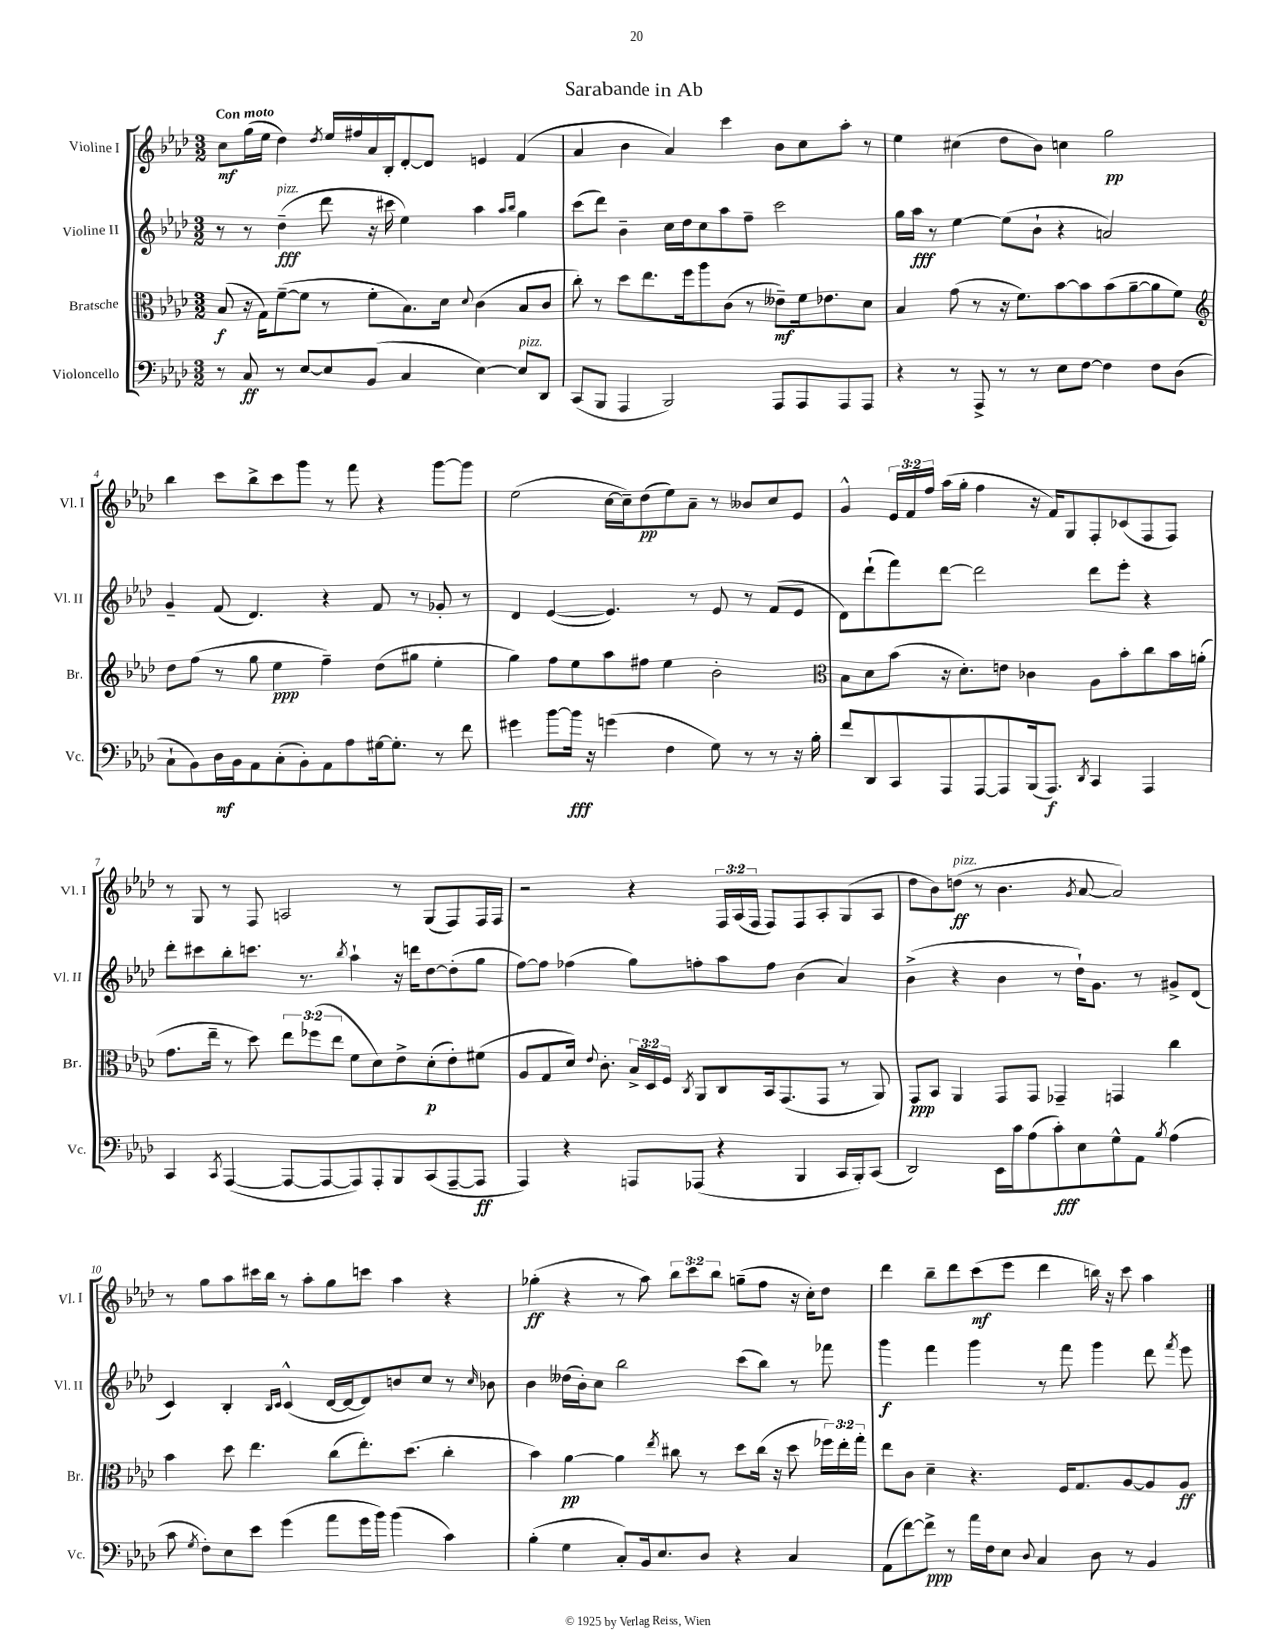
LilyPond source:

\header { title = "Sarabande in Ab" }
<<
\new StaffGroup <<
\new Staff = "s0" \with { instrumentName = "Violine I" shortInstrumentName = "Vl. I" } {
    \clef treble \key aes \major \numericTimeSignature \time 3/2 \override Staff.TupletNumber.text = #tuplet-number::calc-fraction-text \tempo "Con moto"
    \autoBeamOff c''8[\mf g''16( ees''16] des''4) \acciaccatura { des''8 } ees''16[ fis''16 aes'16 bes16-. des'8~-. des'8] e'4 f'4( |
    aes'4 bes'4 aes'4) c'''4 bes'8[ c''8 aes''8]-. r8 |
    ees''4 cis''4( des''8[ bes'8]) c''4 g''2\pp |
    bes''4 c'''8[ bes''8-> c'''8 g'''8] r8 f'''8 r4 g'''8[~ g'''8] |
    ees''2( c''16[~ c''16--) des''8\pp( ees''8) aes'8]-- r8 beses'8[ c''8 ees'8] |
    g'4-^ \tuplet 3/2 { ees'16[ f'16 f''16] } aes''16[( g''16]-. f''4 r16 f'16[) g8 f8-. ces'8( f8 f8]) |
    r8 g8 r8 f8 a2 r8 g8[( f8) f16 f16] |
    r2 r4 \tuplet 3/2 { f16[ aes16( f16] } f8[) f8 aes8-. g8( aes8] |
    des''8[ bes'8) d''8]\ff^\markup { \italic "pizz." }( r8 bes'4. \acciaccatura { g'8 } aes'8~ aes'2) |
    r8 g''8[ aes''8 cis'''16 bes''16] r8 aes''8[-. g''8 c'''8] aes''4 r4 |
    ges''4-.\ff( r4 r8 aes''8) \tuplet 3/2 { bes''8[ c'''8 bes''8] } g''8[--( f''8] r16 c''16[-.) des''8] |
    des'''4 bes''8[-- des'''8 c'''8\mf( ees'''8] des'''4 b''16) r16 c'''8 aes''4 \bar "|." |
}
\new Staff = "s1" \with { instrumentName = "Violine II" shortInstrumentName = "Vl. II" } {
    \clef treble \key aes \major \numericTimeSignature \time 3/2
    \autoBeamOff r8 r8 des''4--\fff^\markup { \italic "pizz." }( des'''8 r16 cis'''16 ees''4) aes''4 \grace { aes''16[ bes''16] } g''4 |
    c'''8[( des'''8]) bes'4-- c''16[ des''16 c''8 aes''8 f''8]-- c'''2 |
    g''16[ aes''16]\fff r8 ees''4~ ees''8[( bes'8]-! r4 a'2) |
    g'4-- f'8( des'4.) r4 f'8 r8 ges'8-. r8 |
    des'4 ees'4~( ees'4.) r8 ees'8 r8 f'8[( ees'8] |
    des'8[) des'''8-!( f'''8) des'''8]~ des'''2 des'''8[ ees'''8]-. r4 |
    des'''8[-. cis'''8 bes''8-. c'''8.] r8. \acciaccatura { bes''8 } aes''4-! r16 d'''16[ des''8~ des''8-.( g''8] |
    f''8[~) f''8] fes''4( g''8[) f''8-. aes''8 f''8] bes'4( aes'4) |
    bes'4->( r4 bes'4 r8 des''16[-!) g'8.] r8 gis'8[-> des'8]( |
    c'4) bes4-. \grace { bes16[ c'16] } c'4-^( des'16[~ des'16~ des'8) b'8 c''8] r8 \grace { c''16 } bes'8 |
    bes'4 deses''16[( bes'16-.) c''8] bes''2 c'''8[( bes''8]) r8 fes'''8 |
    g'''4\f f'''4 g'''4 r8 f'''8 g'''4 des'''8 \acciaccatura { f'''8 } ees'''8 \bar "|." |
}
\new Staff = "s2" \with { instrumentName = "Bratsche" shortInstrumentName = "Br." } {
    \clef alto \key aes \major \numericTimeSignature \time 3/2 \override Staff.TupletNumber.text = #tuplet-number::calc-fraction-text
    \autoBeamOff bes8\f( r16 g16[) f'8~--( f'8] r8 f'8[-. bes8.) des'16] \appoggiatura { des'8 } c'4( bes8[ c'8] |
    c''8-.) r8 des''8[ ees''8. f''16 aes''8 c'8]( r8 eeses'8[--\mf) f'16 ees'8. des'8] |
    bes4 g'8( r8 r16 f'8.[) bes'8~ bes'8 bes'8( aes'8~-- aes'8 f'8]) |
    \clef treble des''8[ f''8]( r8 g''8 ees''4\ppp f''4--) des''8[( gis''8] ees''4-. |
    g''4) f''8[ ees''8 aes''8 fis''8] ees''4 bes'2-. |
    \clef alto bes8[ des'8 bes'8]( r16 des'8.[-.) e'8] ces'4 aes8[ bes'8-. c''8 bes'16 a'16]-.( |
    g'8.[ ees''16]-- r8 des''8) \tuplet 3/2 { ees''8[ fes''8( ees''8] } f'8[ des'8) ees'8-> des'8-.\p( ees'8-.) fis'8]( |
    aes8[ g8 des'16]) \appoggiatura { ees'8 } c'8.-. \tuplet 3/2 { bes16[-> des16 f16] } \acciaccatura { c8 } aes,8[ c8 bes,16 g,8.( g,8] r8 aes,8) |
    g,8[\ppp bes,8] aes,4 g,8[ g,8] ges,4-- g,4 c''4 |
    bes'4 des''8 ees''4. c''8[( ees''8.-.) des''8.]( c''4-. |
    bes'4) aes'4~\pp aes'4 \acciaccatura { ees''8 } cis''8 r8 des''8[ cis''16]( r16 des''8 \tuplet 3/2 { fes''16[) ees''16-. g''16]-. } |
    ees''8[ c'8] des'4-- r4. f16[ g8. aes8~ aes8 aes8]\ff \bar "|." |
}
\new Staff = "s3" \with { instrumentName = "Violoncello" shortInstrumentName = "Vc." } {
    \clef bass \key aes \major \numericTimeSignature \time 3/2
    \autoBeamOff r8 c8\ff r8 ees8[~ ees8 bes,8]( c4 ees4~) ees8[^\markup { \italic "pizz." } des,8] |
    c,8[( bes,,8] aes,,4 bes,,2) aes,,8[ aes,,8 aes,,8 aes,,8] |
    r4 r8 aes,,8-> r8 r8 ees8[ f8]~ f4 f8[ des8]( |
    c8[-! bes,8) des16\mf bes,16 aes,8 c8-.( bes,8-.) aes,8 aes8 gis16~ gis8.]-. r8 f'8 |
    gis'4 bes'8[~ bes'16]\fff r16 g'4( f4 g8) r8 r8 r16 bes16-. |
    f'8[ des,8 c,8 aes,,8 aes,,8~ aes,,8 bes,,16( aes,,8.]\f) \acciaccatura { des,8 } c,4 aes,,4 |
    c,4 \acciaccatura { c,8 } aes,,4~( aes,,8[~ aes,,8~ aes,,8) aes,,8-. bes,,8 c,8( aes,,8~-- aes,,8]\ff |
    aes,,4) r4 a,,8[ aes,,8]( r4 bes,,4 c,16[ bes,,16-.) c,8]( |
    des,2) ees,16[ c'16 aes8( c'8-.\fff) ees8 g8-^ aes,8] \acciaccatura { bes8 } aes4( |
    c'8 \acciaccatura { g8 } f8[-.) ees8 ees'8] g'4( aes'8[ g'16 bes'16]) bes'4( c'4) |
    bes4-.( g4 c8[-.) bes,16 ees8. des8] r4 c4 |
    aes,8[( f'8~) f'8]->\ppp r8 aes'16[ f16 ees8] \appoggiatura { des8 } c4 des8 r8 bes,4 \bar "|." |
}
>>
>>
